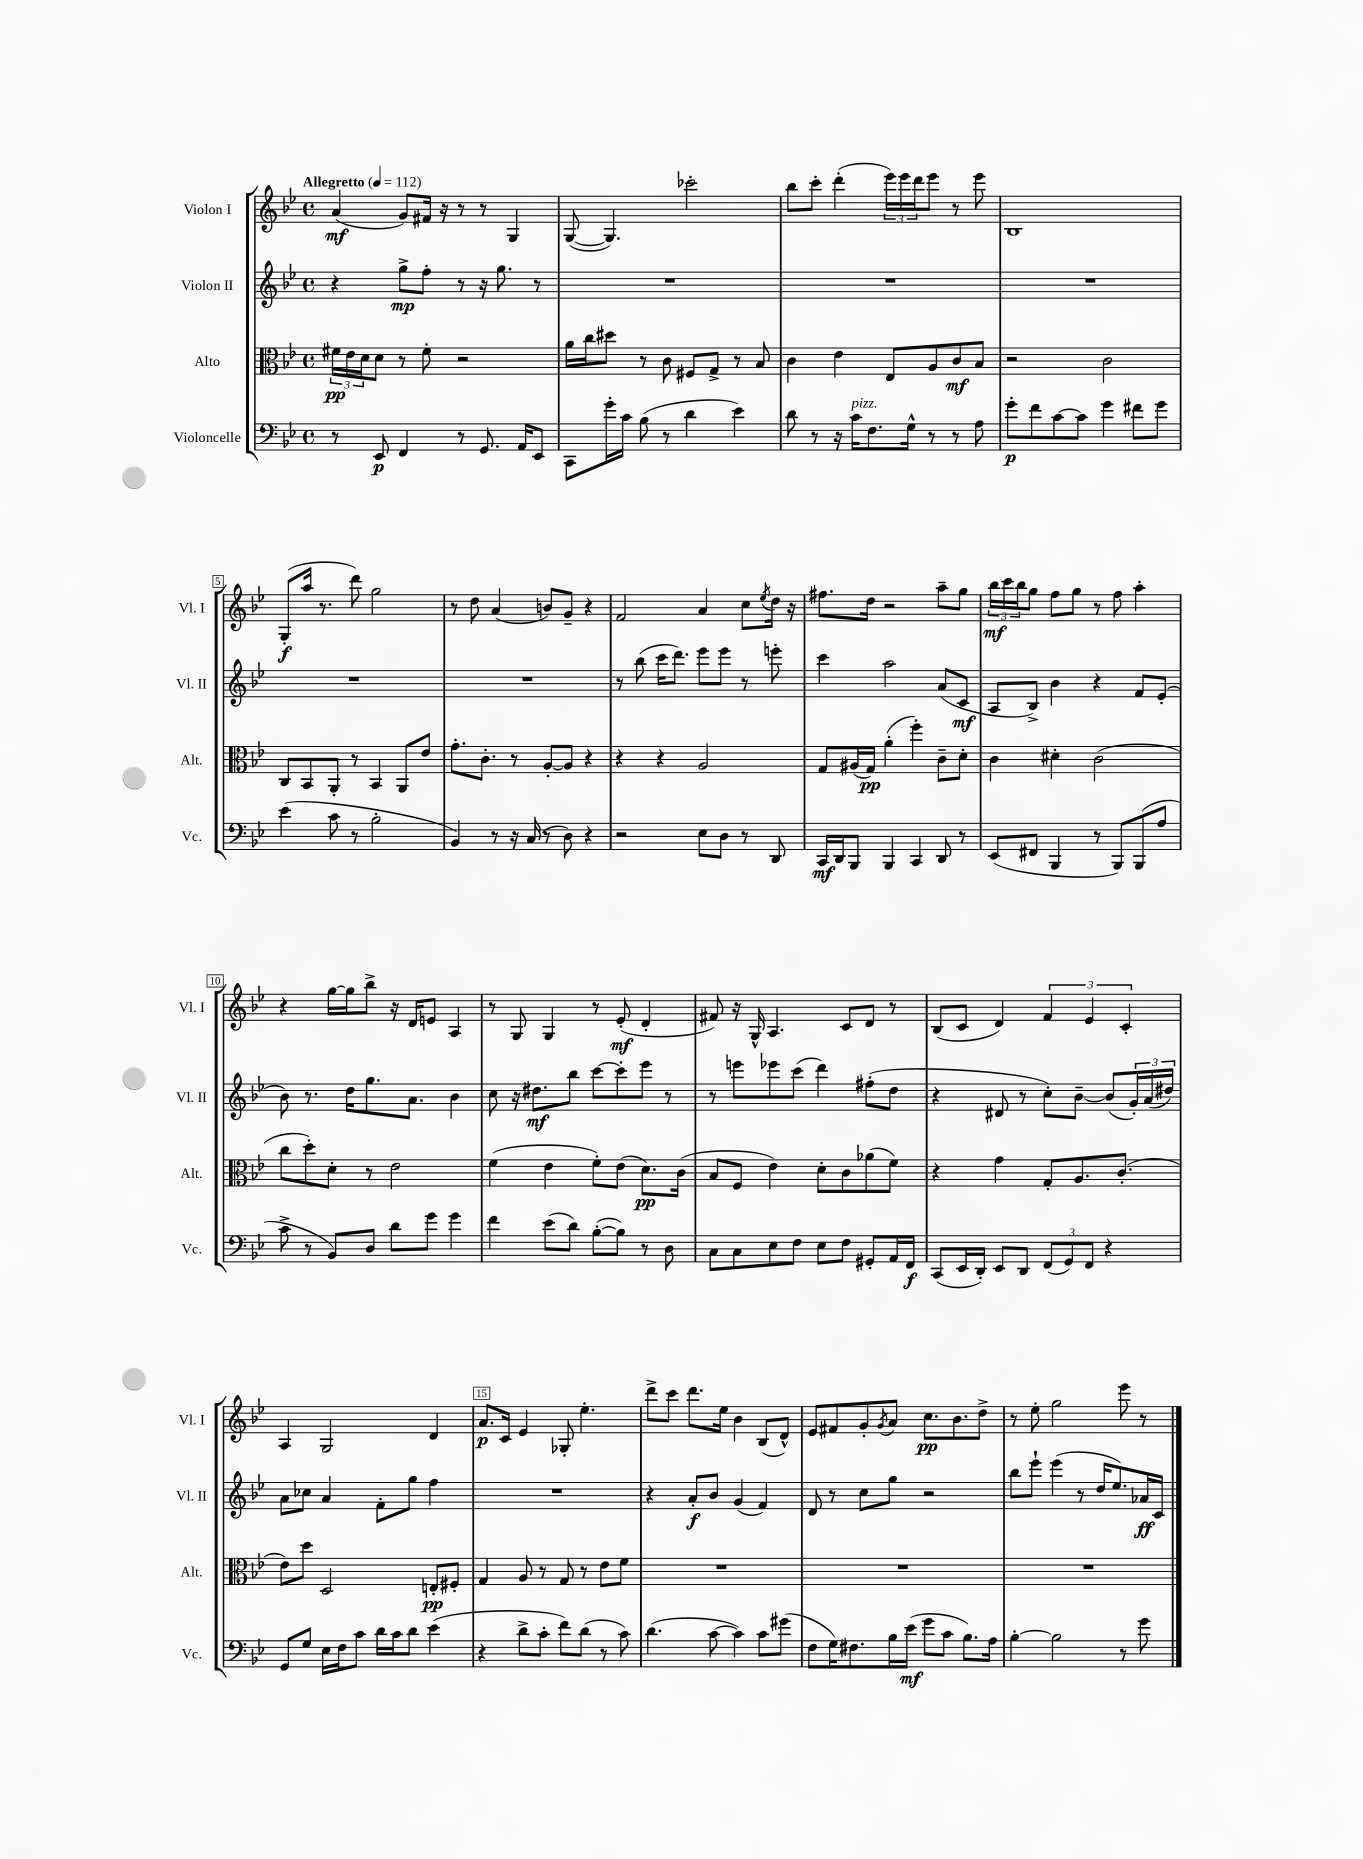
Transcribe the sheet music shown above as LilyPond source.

<<
\new StaffGroup <<
\new Staff = "s0" \with { instrumentName = "Violon I" shortInstrumentName = "Vl. I" } {
    \clef treble \key bes \major \defaultTimeSignature \time 4/4 \tempo "Allegretto" 4 = 112
    a'4\mf( g'8) fis'16 r16 r8 r8 g4 |
    g8~( g4.) ces'''2-. |
    bes''8 c'''8-. d'''4-.( \tuplet 3/2 { ees'''16) ees'''16 d'''16 } ees'''8 r8 ees'''8 |
    bes1 |
    g8-.\f( a''16 r8. d'''8) g''2 |
    r8 d''8 a'4( b'8) g'8-- r4 |
    f'2 a'4 c''8 \acciaccatura { ees''8 } d''16 r16 |
    fis''8. d''16 r2 a''8-- g''8 |
    \tuplet 3/2 { bes''16\mf c'''16 bes''16 } g''8 f''8 g''8 r8 f''8 a''4-. |
    r4 g''16~ g''16 bes''8-> r16 d'16 e'8 a4 |
    r8 g8 g4 r8 ees'8-.\mf( d'4-. |
    fis'8) r16 g16-^ a4. c'8 d'8 r8 |
    bes8( c'8 d'4) \tuplet 3/2 { f'4 ees'4 c'4-. } |
    a4 g2 d'4 |
    a'8.\p c'16 ees'4 ges8-. ees''4.-. |
    d'''8-> c'''8 d'''8. ees''16 bes'4 bes8( d'8-^) |
    ees'8 fis'8 g'8-. \acciaccatura { g'8 } a'8 c''8.\pp bes'8. d''8-> |
    r8 ees''8-. g''2 ees'''8 r8 \bar "|." |
}
\new Staff = "s1" \with { instrumentName = "Violon II" shortInstrumentName = "Vl. II" } {
    \clef treble \key bes \major \defaultTimeSignature \time 4/4
    r4 g''8->\mp f''8-. r8 r16 g''8. r8 |
    R1 |
    R1 |
    R1 |
    R1 |
    R1 |
    r8 bes''8( c'''16 d'''8.) ees'''8 ees'''8 r8 e'''8-. |
    c'''4 a''2 a'8( c'8\mf |
    a8 bes8->) bes'4 r4 f'8 ees'8-.( |
    bes'8) r8. d''16 g''8. a'8. bes'4 |
    c''8 r16 dis''8.\mf bes''8 c'''8~ c'''8-. ees'''8 r8 |
    r8 e'''8 ees'''8 c'''8( d'''4) fis''8-.( d''8 |
    r4 dis'8 r8 c''8-.) bes'8~-- bes'8( \tuplet 3/2 { g'16-.) a'16( dis''16) } |
    a'8 ces''8 a'4 f'8-. g''8 f''4 |
    R1 |
    r4 a'8-.\f bes'8 g'4( f'4) |
    d'8 r8 c''8 g''8 r2 |
    bes''8 ees'''8-! ees'''4( r8 d''16 ees''8.) aes'16\ff c'16 \bar "|." |
}
\new Staff = "s2" \with { instrumentName = "Alto" shortInstrumentName = "Alt." } {
    \clef alto \key bes \major \defaultTimeSignature \time 4/4
    \tuplet 3/2 { fis'16\pp ees'16 d'16 } d'8 r8 fis'8-. r2 |
    a'16 c''16 dis''8 r8 c'8 fis8 g8-> r8 bes8 |
    c'4 ees'4 ees8 a8 c'8\mf bes8 |
    r2 c'2 |
    c8 bes,8 a,8-. r8 bes,4 a,8 ees'8 |
    g'8.-. c'8.-. r8 a8~-. a8 r4 |
    r4 r4 a2 |
    g8 ais16( g16\pp) a'4-.( f''4-.) c'8-- d'8-. |
    c'4 dis'4-. c'2( |
    c''8 d''8-.) d'8-. r8 ees'2 |
    f'4( ees'4 f'8-.) ees'8( d'8.\pp) c'16( |
    bes8 f8 ees'4) d'8-. c'8 aes'8( f'8) |
    r4 g'4 g8-. a8. c'8.-.( |
    ees'8) d''8 d2 e8-.\pp fis8-. |
    g4 a8 r8 g8 r8 ees'8 f'8 |
    R1 |
    R1 |
    R1 \bar "|." |
}
\new Staff = "s3" \with { instrumentName = "Violoncelle" shortInstrumentName = "Vc." } {
    \clef bass \key bes \major \defaultTimeSignature \time 4/4
    r8 ees,8\p f,4 r8 g,8. a,16 ees,8 |
    c,8 g'16-. c'16 bes8( r8 d'4 ees'4) |
    d'8 r8 r16 c'16^\markup { \italic "pizz." } f8. g16-^ r8 r8 a8 |
    g'8-.\p f'8 c'8~ c'8 g'4 fis'8 g'8 |
    ees'4( c'8 r8 bes2-. |
    bes,4) r8 r16 c16( r8 d8) r4 |
    r2 ees8 d8 r8 d,8 |
    c,16\mf d,16 bes,,8 bes,,4 c,4 d,8 r8 |
    ees,8( fis,8 bes,,4 r8 bes,,8) bes,,8( a8 |
    c'8-> r8 bes,8) d8 d'8 g'8 g'4 |
    f'4 ees'8( d'8) bes8~-.( bes8) r8 d8 |
    c8 c8 ees8 f8 ees8 f8 gis,8-. a,16 f,16\f |
    c,8( ees,16 d,16-.) ees,8 d,8 \tuplet 3/2 { f,8( g,8) f,8 } r4 |
    g,8 g8 ees16 f16 c'8 d'16 c'16 d'8 ees'4( |
    r4 d'8-> c'8-. f'8) d'8( r8 c'8) |
    d'4.( c'8~ c'4) c'8 gis'8( |
    f8 g16) fis8. bes16 ees'16\mf( g'8 c'8 bes8.) a16 |
    bes4~-. bes2 r8 g'8 \bar "|." |
}
>>
>>
\layout { \context { \Score \override BarNumber.break-visibility = ##(#f #t #t) barNumberVisibility = #(every-nth-bar-number-visible 5) \override BarNumber.stencil = #(make-stencil-boxer 0.1 0.3 ly:text-interface::print) } }
